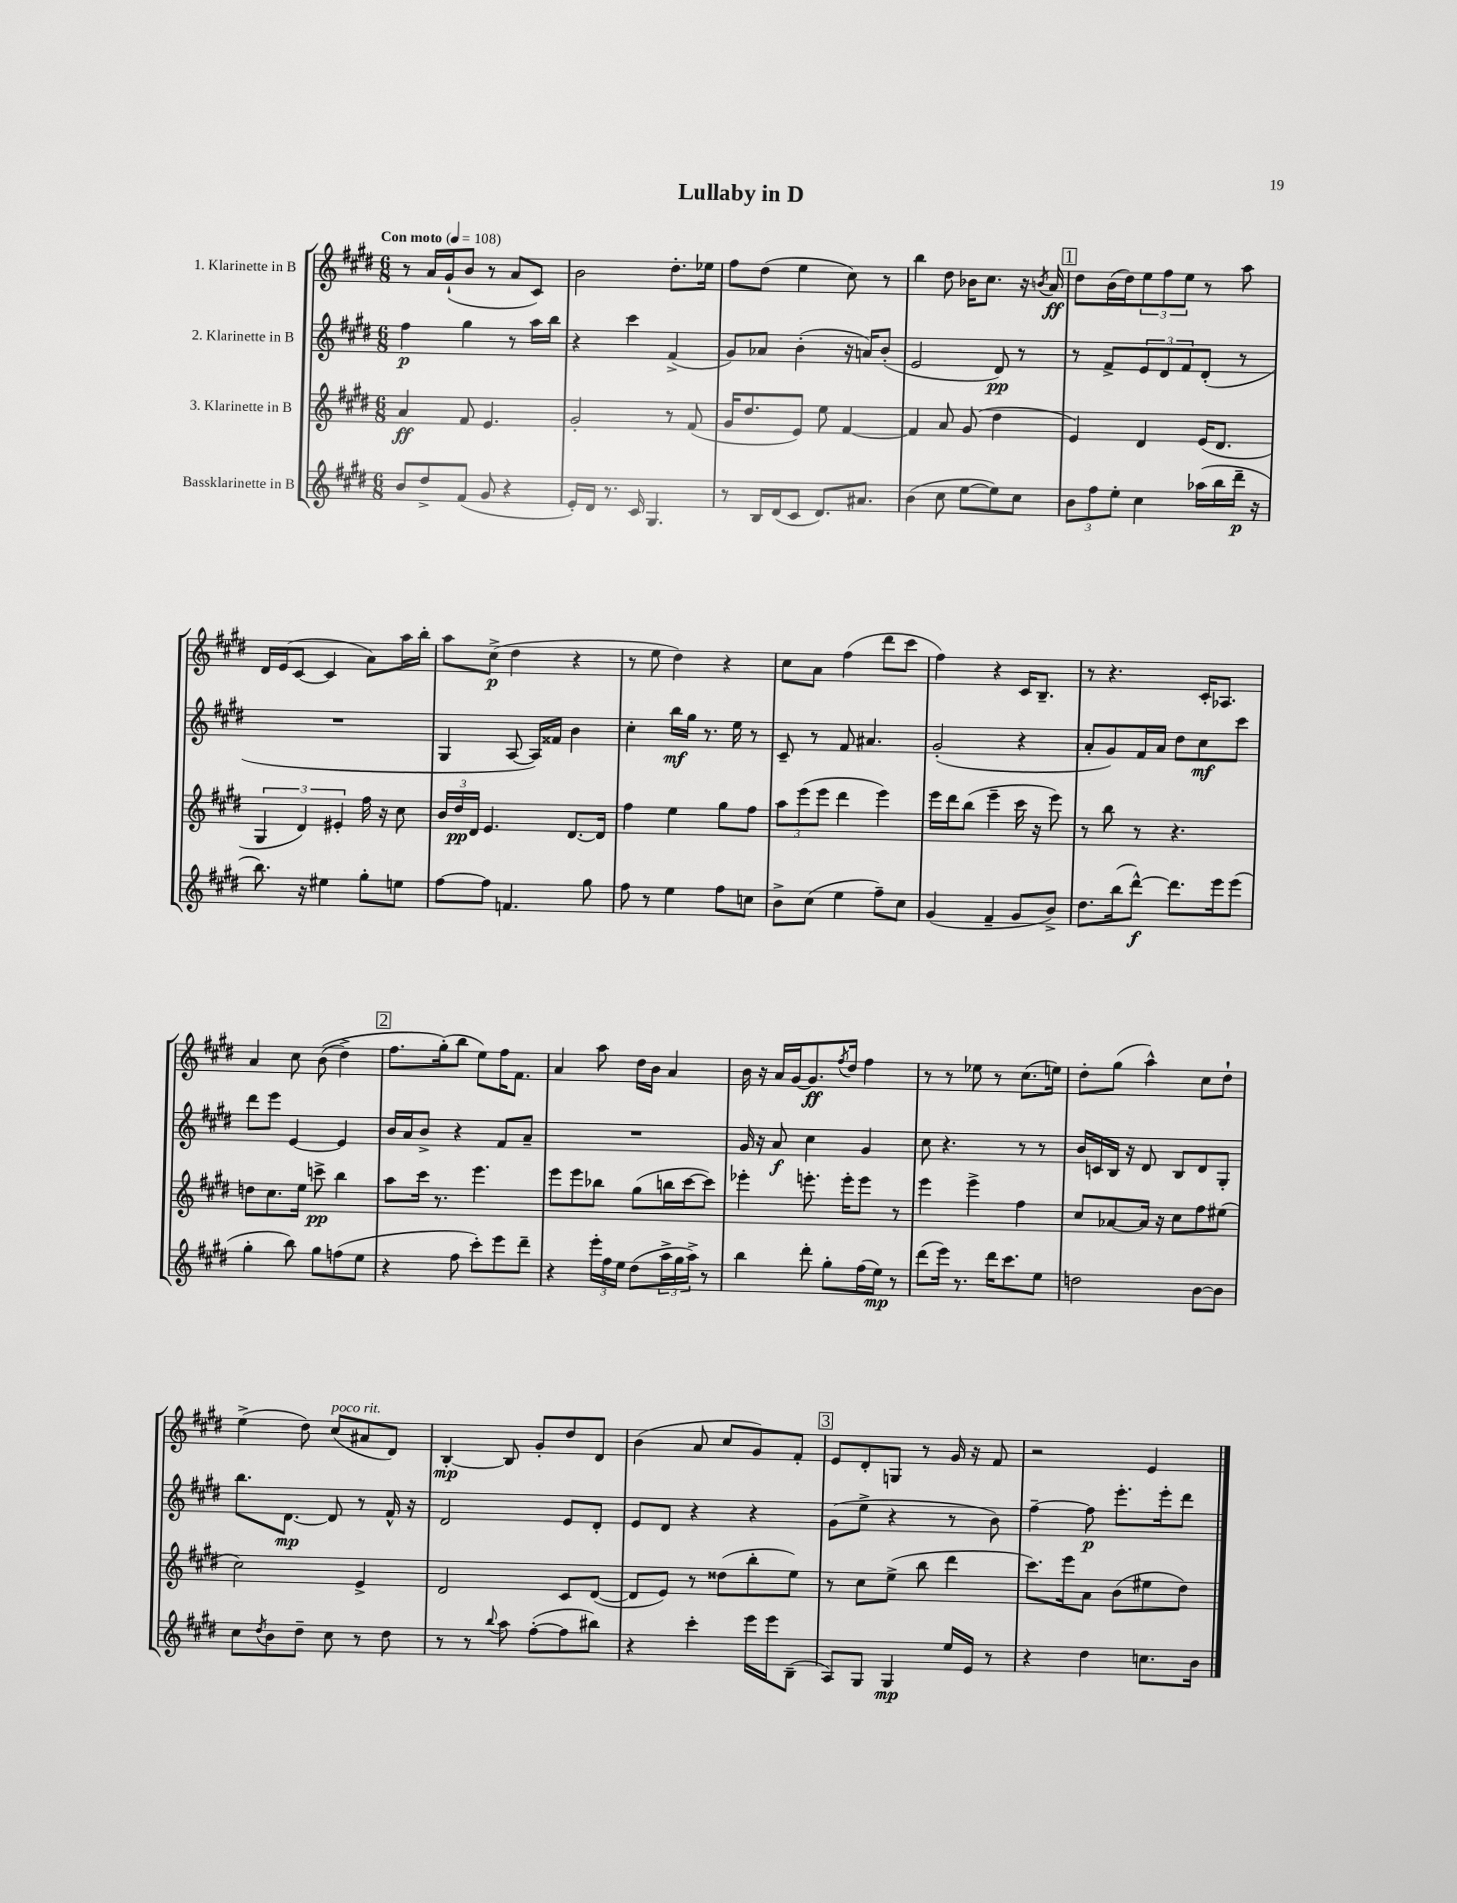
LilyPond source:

\header { title = "Lullaby in D" }
<<
\new StaffGroup <<
\new Staff = "s0" \with { instrumentName = "1. Klarinette in B" } {
    \clef treble \key e \major \numericTimeSignature \time 6/8 \tempo "Con moto" 4 = 108
    r8 a'16 gis'16-!( b'8 r8 a'8 cis'8) |
    b'2 dis''8.-. ees''16 |
    fis''8 dis''8( e''4 cis''8) r8 |
    b''4 dis''8 bes'16 cis''8. r16 \acciaccatura { b'8 } a'16\ff |
    \mark \markup { \box "1" } dis''8 b'16( dis''16) \tuplet 3/2 { e''8 fis''8 e''8 } r8 a''8 |
    dis'16 e'16( cis'8~ cis'4 a'8) a''16 b''16-. |
    a''8 cis''8->\p( dis''4 r4 |
    r8 e''8 dis''4) r4 |
    cis''8 a'8 fis''4( dis'''8 cis'''8 |
    fis''4) r4 cis'16 b8.-- |
    r8 r4. cis'16-. aes8. |
    a'4 cis''8 b'8(\( dis''4->) |
    \mark \markup { \box "2" } fis''8. gis''16-.(\) b''8 e''8) fis''16 fis'8. |
    a'4 a''8 dis''16 b'16 a'4 |
    b'16 r16 a'16 gis'16~ gis'8.\ff \acciaccatura { fis''8 } dis''16 fis''4 |
    r8 r8 ees''8 r8 cis''8.( e''16) |
    dis''8-. gis''8( a''4-^) cis''8 dis''8-! |
    e''4->( dis''8) cis''8^\markup { \italic "poco rit." }( ais'8 dis'8) |
    b4~-.\mp b8 gis'8-. dis''8 dis'8 |
    b'4( a'8 cis''8 gis'8) fis'8-. |
    \mark \markup { \box "3" } e'8 dis'8-. g8 r8 gis'16 r16 fis'8 |
    r2 e'4 \bar "|." |
}
\new Staff = "s1" \with { instrumentName = "2. Klarinette in B" } {
    \clef treble \key e \major \numericTimeSignature \time 6/8
    fis''4\p gis''4 r8 a''16 b''16 |
    r4 cis'''4 fis'4->( |
    gis'8) aes'8 b'4-.( r16 a'16) b'8-.( |
    e'2 dis'8\pp) r8 |
    \mark \markup { \box "1" } r8 fis'8-> \tuplet 3/2 { e'8 dis'8 fis'8 } dis'8-.( r8 |
    R2. |
    gis4 a8~ a16) fisis'16 b'4 |
    cis''4-. b''16\mf gis''16 r8. e''16 r8 |
    cis'8-- r8 fis'8 ais'4. |
    gis'2-.( r4 |
    a'8-. gis'8) fis'16 a'16 dis''8 cis''8\mf cis'''8 |
    dis'''8 e'''8 e'4~ e'4 |
    \mark \markup { \box "2" } b'16 a'16 b'8-> r4 fis'8 a'8-- |
    R2. |
    gis'16 r16 a'8\f cis''4 gis'4 |
    cis''8 r4. r8 r8 |
    b'16 c'16 b16 r16 dis'8 b8 dis'8 gis8-. |
    b''8. dis'8.~\mp dis'8 r8 fis'16-^ r16 |
    dis'2 e'8 dis'8-. |
    e'8 dis'8 r4 r4 |
    \mark \markup { \box "3" } gis'8( e''8-> r4 r8 b'8) |
    fis''4~-- fis''8\p e'''8.-. e'''16-. dis'''8 \bar "|." |
}
\new Staff = "s2" \with { instrumentName = "3. Klarinette in B" } {
    \clef treble \key e \major \numericTimeSignature \time 6/8
    a'4\ff fis'8 e'4. |
    gis'2-. r8 fis'8( |
    gis'16 dis''8. e'8) e''8 fis'4~ |
    fis'4 a'8 gis'8( dis''4 |
    \mark \markup { \box "1" } e'4) dis'4 e'16( dis'8. |
    \tuplet 3/2 { gis4 dis'4) eis'4-. } fis''16 r16 cis''8 |
    \tuplet 3/2 { b'16 dis''16\pp dis'16 } e'4. dis'8.~ dis'16 |
    fis''4 e''4 gis''8 fis''8 |
    \tuplet 3/2 { a''8 e'''8( e'''8 } dis'''4 e'''4) |
    e'''16 dis'''16 b''8( e'''4-- cis'''16 r16 e'''8) |
    r8 b''8 r8 r4. |
    d''8 cis''8. e''16 c'''8->\pp b''4 |
    \mark \markup { \box "2" } a''8 cis'''16 r8. e'''4. |
    e'''8 e'''8 bes''8 gis''8( b''16 cis'''16~ cis'''8) |
    ees'''4-. e'''8.-. e'''16-. e'''8 r8 |
    e'''4 e'''4-> fis''4 |
    cis''8 aes'8~ aes'16 r16 cis''8 fis''8 eis''8( |
    cis''2) e'4-> |
    dis'2 cis'8 dis'8~( |
    dis'8 e'8) r8 disis''8( b''8-. e''8) |
    \mark \markup { \box "3" } r8 cis''8 e''8->( b''8 dis'''4 |
    cis'''8.) e'''16 a'8 b'8( eis''8 dis''8) \bar "|." |
}
\new Staff = "s3" \with { instrumentName = "Bassklarinette in B" } {
    \clef treble \key e \major \numericTimeSignature \time 6/8
    b'8 dis''8-> fis'8( gis'8 r4 |
    e'16-.) dis'16 r8. cis'16 gis4. |
    r8 b16 dis'16( cis'8 dis'8.) ais'8. |
    b'4( cis''8 e''8~ e''8) cis''8 |
    \mark \markup { \box "1" } \tuplet 3/2 { b'8 fis''8 e''8-. } cis''4 aes''16( b''16 dis'''16--\p r16 |
    b''8.) r16 eis''4 gis''8-. e''8 |
    fis''8~ fis''8 f'4. gis''8 |
    fis''8 r8 e''4 fis''8 c''8 |
    b'8-> cis''8( e''4 fis''8--) cis''8 |
    gis'4( fis'4-- gis'8 b'8->) |
    dis''8. b''16( dis'''8~-^\f) dis'''8. e'''16 e'''8( |
    gis''4-. b''8) gis''8 f''8( e''8 |
    \mark \markup { \box "2" } r4 fis''8 cis'''8-.) e'''8 dis'''8-- |
    r4 \tuplet 3/2 { e'''16-. fis''16 e''16 } dis''8( \tuplet 3/2 { a''16-> gis''16 a''16->) } r8 |
    b''4 dis'''8-. gis''8-. fis''16( e''16\mp) r8 |
    dis'''8( e'''16) r8. dis'''16 cis'''8. e''8 |
    d''2 b'8~ b'8 |
    cis''8 \acciaccatura { dis''8 } b'8 dis''8-- cis''8 r8 dis''8 |
    r8 r8 \appoggiatura { b''8 } a''8 fis''8~-.( fis''8 bis''8) |
    r4 cis'''4-. e'''16 e'''16 b8--( |
    \mark \markup { \box "3" } a8) gis8 gis4\mp e''16 e'16 r8 |
    r4 dis''4 c''8. b'16 \bar "|." |
}
>>
>>
\layout { \context { \Score \remove "Bar_number_engraver" } }
